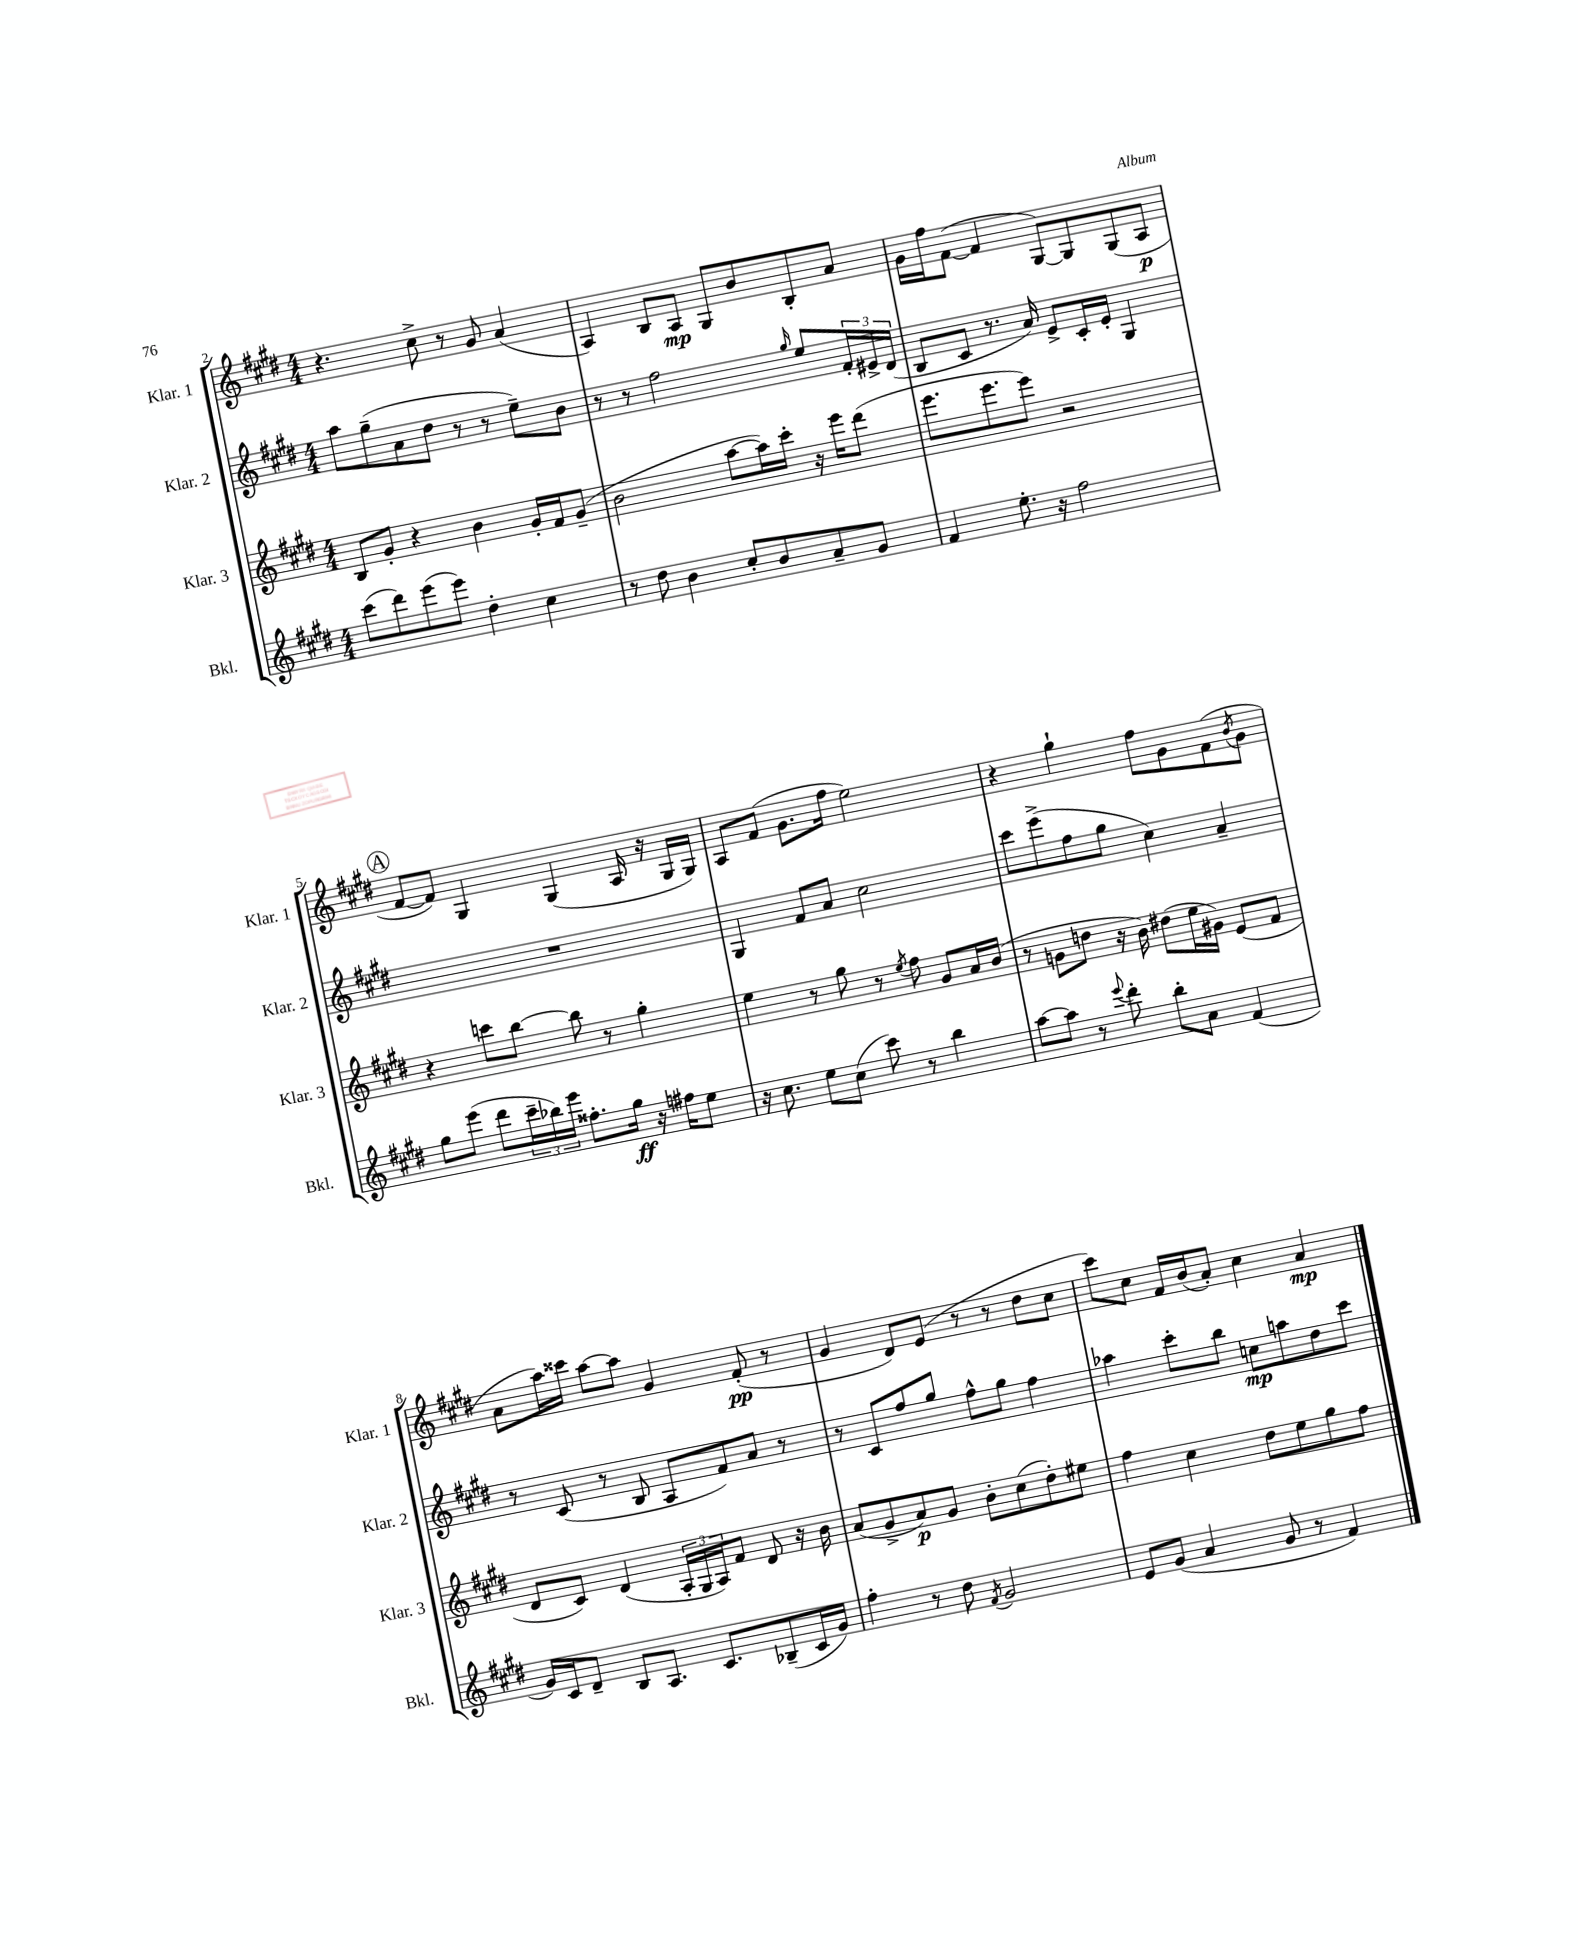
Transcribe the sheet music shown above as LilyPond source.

<<
\new StaffGroup <<
\new Staff = "s0" \with { instrumentName = "Klar. 1" shortInstrumentName = "Klar. 1" } {
    \clef treble \key e \major \numericTimeSignature \time 4/4
    r4. cis''8-> r8 gis'8 a'4( |
    a4) b8 a8\mp gis8 b'8 b8-. a'8 |
    gis'16 fis''16 fis'8~( fis'4 gis8~) gis8 gis8( a8\p |
    \mark \markup { \circle "A" } fis'8~ fis'8) gis4 gis4( a16 r16 gis16 gis16) |
    a8 fis'8( gis'8. fis''16 e''2) |
    r4 gis''4-! fis''8 gis'8 fis'8( \acciaccatura { b'8 } gis'8 |
    a'8 a''16) cisis'''16 a''8~ a''8 gis'4 fis'8-.\pp( r8 |
    gis'4 dis'8) e'8( r8 r8 dis''8 cis''8 |
    cis'''8) cis''8 fis'16 b'16( a'8-.) cis''4 a'4\mp \bar "|." |
}
\new Staff = "s1" \with { instrumentName = "Klar. 2" shortInstrumentName = "Klar. 2" } {
    \clef treble \key e \major \numericTimeSignature \time 4/4
    a''8 gis''8--( a'8 dis''8 r8 r8 e''8--) b'8 |
    r8 r8 fis''2 \grace { gis''16 } e''8 \tuplet 3/2 { fis'16-. eis'16-> dis'16( } |
    b8 cis'8 r8. a'16) e'8-> cis'16-. e'16-. gis4 |
    \mark \markup { \circle "A" } R1 |
    gis4 fis'8 a'8 cis''2 |
    cis'''8 e'''8->( fis''8 gis''8 cis''4) a'4-- |
    r8 cis'8( r8 b8 a8 fis'8) a'8 r8 |
    r8 cis'8 fis''8 gis''8 fis''8-^ gis''8 fis''4 |
    aes''4 cis'''8-. b''8 c''8\mp a''8 dis''8 cis'''8 \bar "|." |
}
\new Staff = "s2" \with { instrumentName = "Klar. 3" shortInstrumentName = "Klar. 3" } {
    \clef treble \key e \major \numericTimeSignature \time 4/4
    b8 gis'8-. r4 b'4 gis'16-. fis'16 gis'8--( |
    b'2 a''8~ a''16) cis'''16-. r16 e'''16 dis'''8( |
    e'''8. e'''8. e'''8) r2 |
    \mark \markup { \circle "A" } r4 c'''8 b''8~ b''8 r8 gis''4-. |
    e''4 r8 gis''8 r8 \acciaccatura { e''8 } fis''8 gis'8 a'16 b'16( |
    r8 g'8 d''8 r16 b'16) dis''8( e''16 gis'16) e'8( fis'8 |
    dis'8 cis'8) dis'4( \tuplet 3/2 { a16-. gis16 a16) } fis'8 dis'8 r16 b'16 |
    a'8( gis'8-> a'8\p) gis'8 b'8-. cis''8( dis''8-.) eis''8 |
    fis''4 cis''4 dis''8 e''8 gis''8 fis''8 \bar "|." |
}
\new Staff = "s3" \with { instrumentName = "Bkl." shortInstrumentName = "Bkl." } {
    \clef treble \key e \major \numericTimeSignature \time 4/4
    cis'''8( dis'''8) e'''8( e'''8) dis''4-. cis''4 |
    r8 dis''8 b'4 cis''8-. b'8 a'8-- gis'8 |
    fis'4 e''8.-. r16 fis''2 |
    \mark \markup { \circle "A" } gis''8 e'''8( dis'''8 \tuplet 3/2 { cis'''16-- bes''16) e'''16 } fisis''8.-. gis''16\ff r16 fis''16 e''8 |
    r16 cis''8. e''8 cis''8( cis'''8) r8 b''4 |
    a''8~ a''8 r8 \appoggiatura { e'''8 } dis'''8-. b''8-. a'8 fis'4( |
    gis'16) cis'16 dis'8-- b8 a8. cis'8. bes8--( cis'16 gis'16) |
    fis''4-. r8 dis''8 \acciaccatura { fis'8 } gis'2 |
    e'8 gis'8( a'4 gis'8 r8 fis'4) \bar "|." |
}
>>
>>
\layout { \context { \Score currentBarNumber = #2 } }
